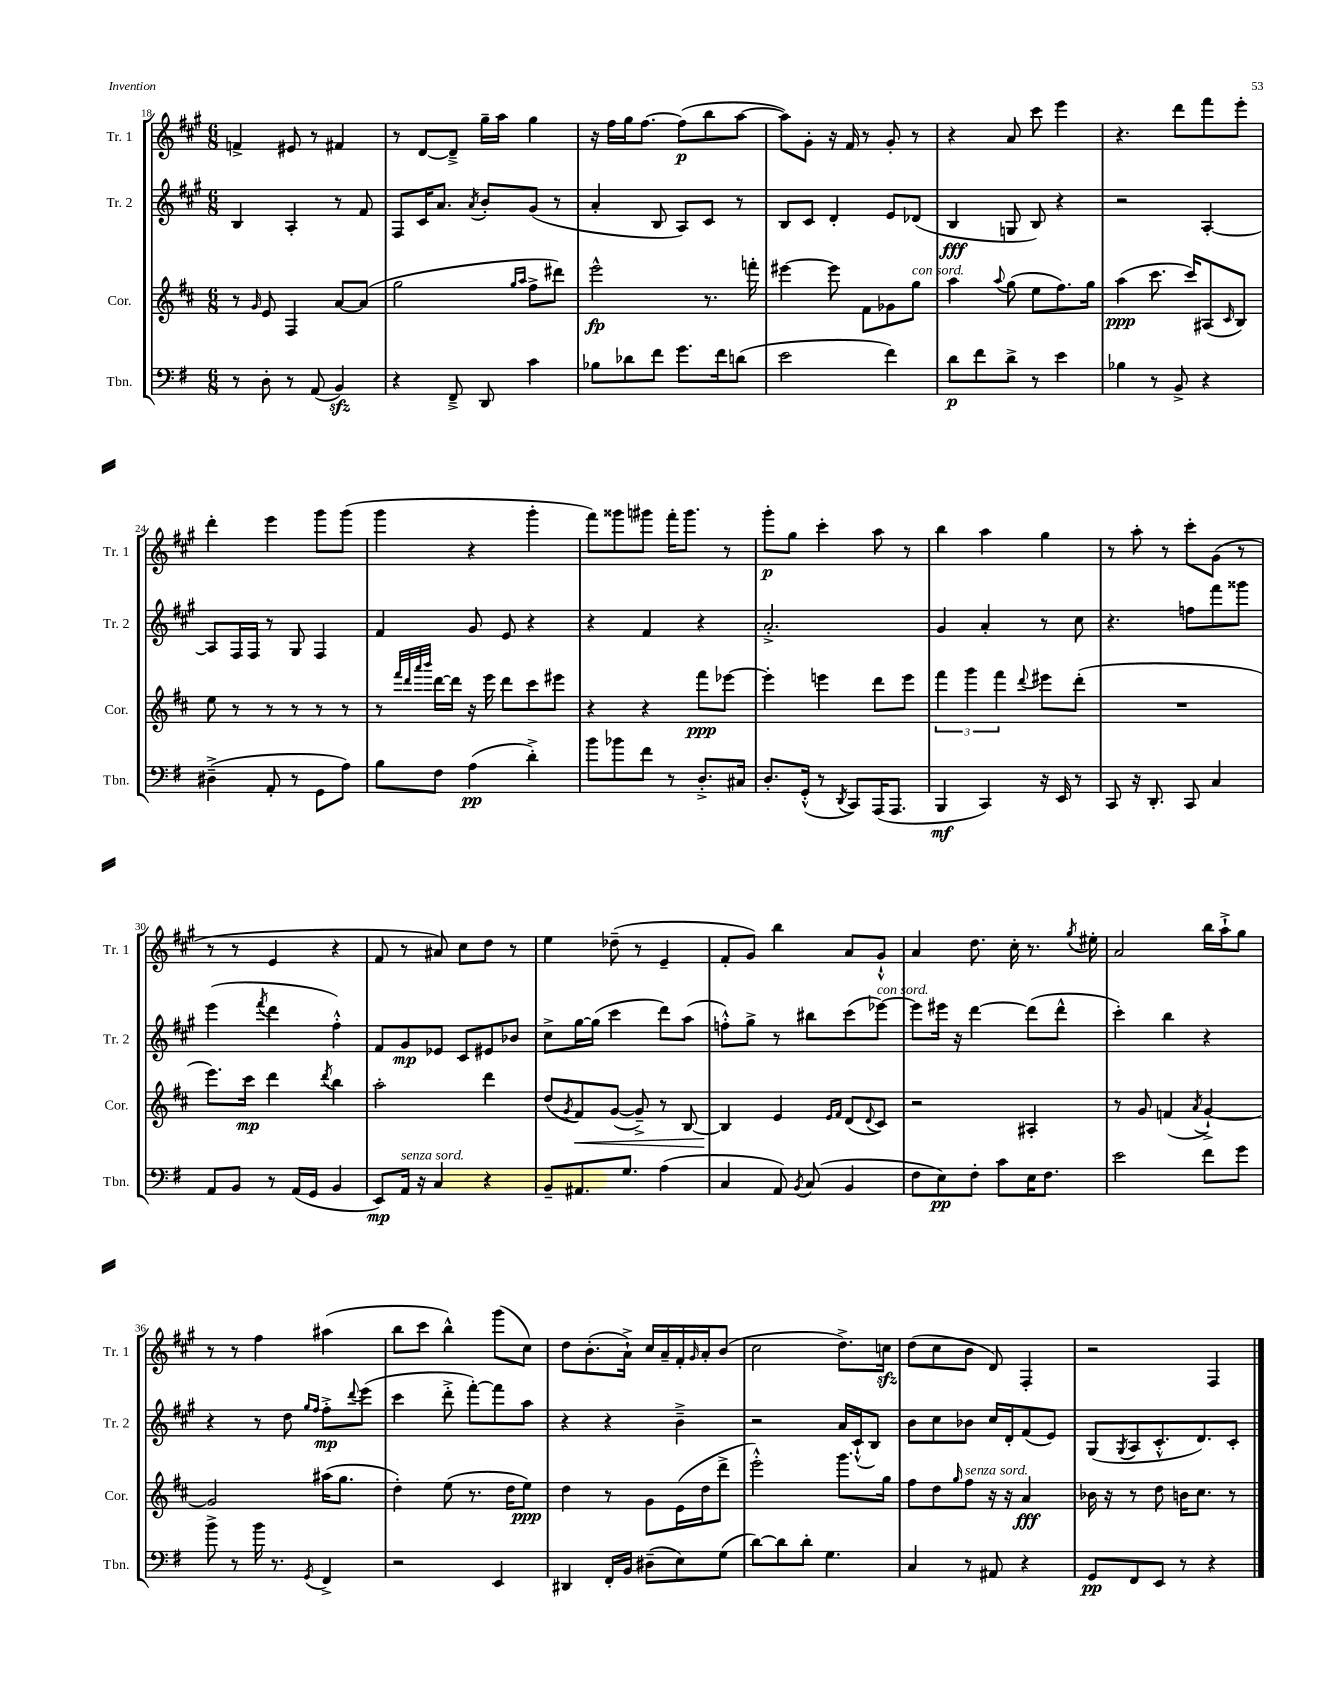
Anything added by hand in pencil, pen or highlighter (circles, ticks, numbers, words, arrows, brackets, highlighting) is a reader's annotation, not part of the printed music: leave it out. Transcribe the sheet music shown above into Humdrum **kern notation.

**kern	**kern	**kern	**kern
*staff4	*staff3	*staff2	*staff1
*clefF4	*clefG2	*clefG2	*clefG2
*k[f#]	*k[f#c#]	*k[f#c#g#]	*k[f#c#g#]
*M6/8	*M6/8	*M6/8	*M6/8
8r	8r	4B	4f^
.	16qqg	.	.
8D'	8e	.	.
8r	4F#	4A'	8e#
(8AA	.	.	8r
4BB)	[8a	8r	4f#
.	(8a]	8f#	.
=	=	=	=
4r	2gg	8F#	8r
.	.	16c#	[8d
.	.	8.a	.
8FF#~^	.	.	8d~^]
.	.	8qa	.
8DD	.	8b'	16gg#~
.	.	.	16aa
.	16qqgg	.	.
.	16qqaa	.	.
4c	8ff#^	(8g#	4gg#
.	8ddd#)	8r	.
=	=	=	=
8B-	2eee^^	4a'	16r
.	.	.	16ff#
8d-	.	.	16gg#
.	.	.	[8.ff#
8f#	.	8B	.
8.g	.	8A)	(8ff#]
.	8.r	8c#	8bb
16f#	.	.	.
(8d	.	8r	[8aa
.	16fff'	.	.
=	=	=	=
2e	[4eee#	8B	8aa])
.	.	8c#	8g#'
.	8eee#]	4d'	16r
.	.	.	16f#
.	8f#	.	8r
4f#)	8g-	8e	8g#'
.	8gg	(8d-	8r
=	=	=	=
8d	4aa	4B	4r
8f#	.	.	.
.	8qqaa	.	.
8d^	(8gg	8G	8a
8r	8ee	8B)	8ccc#
4e	8.ff#)	4r	4eee
.	16gg	.	.
=	=	=	=
4B-	(4aa	2r	4.r
8r	8.ccc#	.	.
8BB^	.	.	8ddd
.	16ccc#)	.	.
4r	(8A#	[4A'	8fff#
.	16qqc#	.	.
.	8B)	.	8eee'
=	=	=	=
(4D#~^	8ee	8A]	4ddd'
.	8r	16F#	.
.	.	16F#	.
8AA'	8r	8r	4eee
8r	8r	8G#	.
8GG	8r	4F#	8ggg#
8A)	8r	.	(8ggg#
=	=	=	=
8B	8r	4f#	4ggg#
.	32qqfff#	.	.
.	32qqddd	.	.
.	32qqaaa	.	.
.	32qqbbb	.	.
8F#	[16ddd	.	.
.	16ddd]	.	.
(4A	16r	8g#	4r
.	16eee	.	.
.	8ddd	8e	.
4d'^)	8ccc#	4r	4ggg#'
.	8eee#	.	.
=	=	=	=
8b	4r	4r	8fff#)
8b-	.	.	8ggg##
8f#	4r	4f#	8ggg#
8r	.	.	16fff#'
.	.	.	8.ggg#
8.D'^	8fff#	4r	.
.	[8eee-	.	8r
16C#	.	.	.
=	=	=	=
8.D'	4eee-']	2.a'^	8ggg#'
.	.	.	8gg#
(16GG'^^	.	.	.
8r	4eee	.	4ccc#'
8qDD	.	.	.
8CC)	.	.	.
(16AAA	8ddd	.	8aa
8.AAA	.	.	.
.	8eee	.	8r
=	=	=	=
4BBB	6fff#	4g#	4bb
.	6ggg	.	.
4CC)	.	4a'	4aa
.	6fff#	.	.
.	8qqddd	.	.
16r	8eee#	8r	4gg#
16EE	.	.	.
8r	(8ddd'	8cc#	.
=	=	=	=
8CC	2.r	4.r	8r
16r	.	.	8aa'
8.DD'	.	.	.
.	.	.	8r
8CC	.	8ff	8ccc#'
4C	.	8fff#	(8g#
.	.	8ggg##	8r
=	=	=	=
8AA	8.eee)	(4eee	8r
8BB	.	.	8r
.	16ccc#	.	.
.	.	8qfff#	.
8r	4ddd	4ddd	4e
(16AA	.	.	.
16GG	.	.	.
.	8qddd	.	.
4BB	4bb	4ff#'^^)	4r
=	=	=	=
8EE)	2aa'	8f#	8f#
16AA	.	8g#	8r
16r	.	.	.
4C	.	8e-	8a#)
.	.	8c#	8cc#
4r	4ddd	8e#	8dd
.	.	8b-	8r
=	=	=	=
8BB~	(8dd	8cc#^	4ee
.	8qg	.	.
8.AA#	8f#)	[16gg#	.
.	.	(16gg#]	.
.	([8g	4ccc#	(8dd-~
8.G	.	.	.
.	8g~^])	.	8r
(4A	8r	8ddd)	4e~
.	[8B	(8aa	.
=	=	=	=
4C	4B]	8ff'^^)	8f#'
.	.	8gg#^	8g#)
8AA)	4e	8r	4bb
8qBB	.	.	.
(8C	.	8bb#	.
.	16qqe	.	.
.	16qqf#	.	.
4BB	(8d	(8ccc#	8a
.	8qqd	.	.
.	8c#)	[8eee-)	8g#`^^
=	=	=	=
8F#	2r	8eee-]	4a
8E)	.	16eee#	.
.	.	16r	.
8F#'	.	[4ddd	8.dd
8c	.	.	.
.	.	.	16cc#'
16E	4A#'	(8ddd]	8.r
8.F#	.	.	.
.	.	8ddd^^	.
.	.	.	8qgg#
.	.	.	16ee#'
=	=	=	=
2e	8r	4ccc#')	2a
.	8g	.	.
.	(4f	4bb	.
.	8qa	.	.
8f#	[4g`^)	4r	16bb
.	.	.	16aa`^
8g	.	.	8gg#
=	=	=	=
8b^	2g]	4r	8r
8r	.	.	8r
16b	.	8r	4ff#
8.r	.	.	.
.	.	8dd	.
.	.	16qqgg#	.
8qGG	.	16qqff#	.
4FF#^	(16aa#	8ff#'^	(4aa#
.	8.gg	.	.
.	.	8qqddd	.
.	.	(8eee	.
=	=	=	=
2r	4dd')	4ccc#	8bb
.	.	.	8ccc#
.	(8ee	8ddd'^	4bb^^)
.	8.r	[8fff#')	.
4EE	.	8fff#]	(8ggg#
.	16dd	.	.
.	8ee)	8aa	8cc#)
=	=	=	=
4DD#	4dd	4r	8dd
.	.	.	(8.b'
16FF#'	8r	4r	.
16BB	.	.	16a`^)
(8D#~	8g	.	16cc#
.	.	.	16a~
8E)	(16e	4b~^	16f#'
.	.	.	16qqg#
.	16dd	.	16a'
(8G	8ddd^	.	(8b
=	=	=	=
[8d)	2eee'^^)	2r	2cc#
8d]	.	.	.
8d'	.	.	.
4.G	.	.	.
.	8.ggg	16a	8.dd^)
.	.	(16c#`^^	.
.	.	8B)	.
.	16gg	.	16cc
=	=	=	=
4C	8ff#	8b	(8dd
.	8dd	8cc#	8cc#
.	16qqgg	.	.
8r	8ff#	8b-	8b
8AA#	16r	16cc#	8d)
.	16r	16d'	.
4r	4a	(8f#	4F#'
.	.	8e)	.
=	=	=	=
8GG	16b-	(8G#	2r
.	16r	.	.
.	.	8qG#	.
8FF#	8r	8A	.
8EE	8dd	8.c#'^^	.
8r	16b	.	.
.	8.cc#	8.d)	.
4r	.	.	4F#
.	8r	8c#'	.
==	==	==	==
*-	*-	*-	*-
